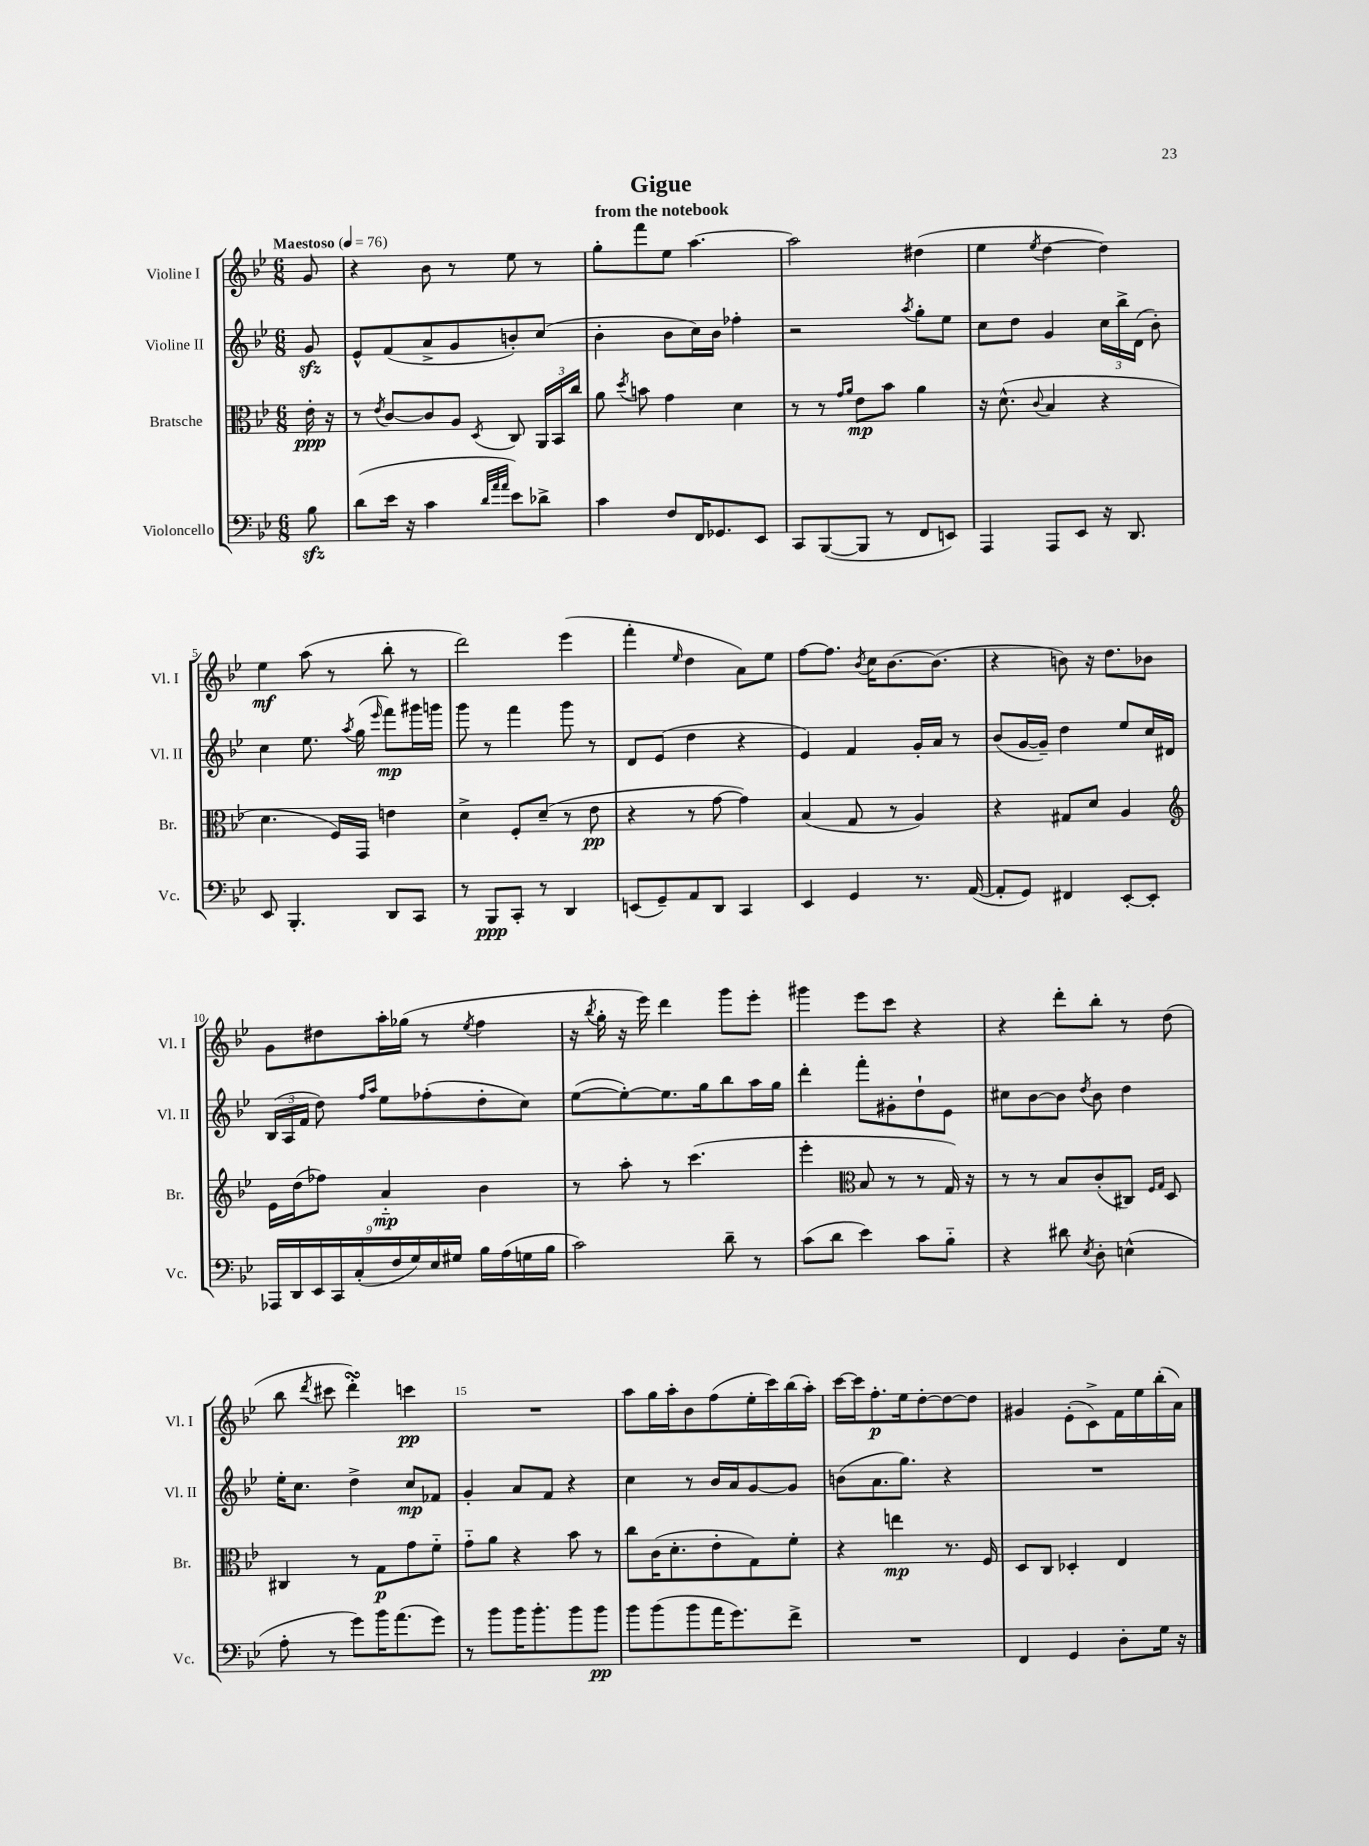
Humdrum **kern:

**kern	**kern	**kern	**kern
*staff4	*staff3	*staff2	*staff1
*clefF4	*clefC3	*clefG2	*clefG2
*k[b-e-]	*k[b-e-]	*k[b-e-]	*k[b-e-]
*M6/8	*M6/8	*M6/8	*M6/8
*MM76	*MM76	*MM76	*MM76
8B-	16e-'	8g	8g
.	16r	.	.
=	=	=	=
(8d	8r	8e-^^	4r
.	8qe-	.	.
16e-	[8c	(8f	.
16r	.	.	.
4c	8c]	8a^	8b-
.	8A	8g	8r
32qqd	.	.	.
32qqa	.	.	.
32qqa	8qD	.	.
8e-)	8C	8b')	8ee-
8d-^	24AA	(8cc	8r
.	24BB-	.	.
.	24cc	.	.
=	=	=	=
4c	8a	4b-'	8gg'
.	8qdd	.	.
.	8b	.	8fff
8F	4g	8b-	8ee-
16FF	.	16cc)	[4.aa
8.GG-	.	16b-	.
.	4d	4ff-'	.
8EE-	.	.	.
=	=	=	=
8CC	8r	2r	2aa]
([8BBB-	8r	.	.
.	16qqg	.	.
.	16qqa	.	.
8BBB-]	8e-	.	.
8r	8b-	.	.
.	.	8qaa	.
8FF	4a	8gg'	(4dd#
8EE)	.	8ee-	.
=	=	=	=
4AAA	16r	8cc	4ee-
.	(8.d^^	.	.
.	.	8dd	.
.	8qqc	.	8qee-
8AAA	4B-	4g	[4dd
8EE-	.	.	.
16r	4r	24cc	4dd])
.	.	24bb-^	.
8.DD	.	.	.
.	.	(24d	.
.	.	8b-')	.
=	=	=	=
8EE-	4.d	4cc	4ee-
4.BBB-'	.	.	.
.	.	8.ee-	(8aa
.	16F)	.	8r
.	.	8qaa	.
.	16GG	(16gg	.
.	.	16qqeee-	.
8DD	4e	8fff)	8bb-'
8CC	.	16ggg#	8r
.	.	16ggg	.
=	=	=	=
8r	4d^	8ggg	2ddd)
8BBB-	.	8r	.
8CC'	8F'	4fff	.
8r	(8d~	.	.
4DD	8r	8ggg	(4eee-
.	8e-	8r	.
=	=	=	=
(8EE	4r	8d	4fff'
8GG~)	.	(8e-	.
.	.	.	16qqee-
8AA	8r	4dd	4dd
8DD	[8g	.	.
4CC	4g])	4r	8a)
.	.	.	8ee-
=	=	=	=
4EE-	(4B-	4e-)	[8ff
.	.	.	8.ff]
4GG	8G	4f	.
.	.	.	8qb-
.	.	.	16cc
.	8r	.	[8.b-
8.r	4A)	16g'	.
.	.	16a	(8.b-]
.	.	8r	.
([16AA	.	.	.
=	=	=	=
8AA']	4r	(8b-	4r
8GG)	.	[16g	.
.	.	16g~])	.
4FF#	8G#	4dd	8b)
.	8d	.	16r
.	.	.	8.dd
[8EE-'	4A	8ee-	.
8EE-']	.	16cc	8b-
.	.	16d#	.
=	=	=	=
*	*clefG2	*	*
18AAA-	16e-	(24B-	8g
.	.	24A	.
18DD	.	.	.
.	(16dd	.	.
.	.	24f	.
18EE-	.	.	.
.	8ff-)	8dd)	8dd#
18CC	.	.	.
(18C'	.	.	.
.	.	16qqff	.
.	.	16qqaa	.
.	4a'~	8ee-	16aa'
18F	.	.	.
.	.	.	(16gg-
18G)	.	.	.
.	.	(8ff-'	8r
18E-	.	.	.
18G#	.	.	.
.	.	.	8qee-
16B-	4b-	8dd'	4ff
(16A	.	.	.
16G	.	8cc)	.
16B-	.	.	.
=	=	=	=
2c)	8r	([8ee-	16r
.	.	.	8qbb-
.	.	.	16gg'
.	8aa'	8ee-'_)	16r
.	.	.	16eee-)
.	8r	8.ee-]	4ddd
.	(4.ccc	.	.
.	.	16gg	.
8d~	.	8bb-	8ggg
8r	.	16aa	8eee-'
.	.	16gg	.
=	=	=	=
(8c	4eee-'	4ddd'	4ggg#
8d	.	.	.
*	*clefC3	*	*
4e-)	8B-	8fff'	8eee-
.	8r	8g#'	8ccc
8c	8r	8dd`	4r
8B-'~	16G)	8e-	.
.	16r	.	.
=	=	=	=
4r	8r	8cc#	4r
.	8r	[8b-	.
8d#	8B-	8b-]	8ddd'
8qE-	.	8qdd	.
8D'	(8c'	8b-	8bb-'
(4E^^	8C#)	4dd	8r
.	16qqF	.	.
.	16qqG	.	.
.	8D	.	(8dd
=	=	=	=
8A'	4C#	16ee-'	8bb-
.	.	8.cc	.
.	.	.	8qddd
8r	.	.	8ccc#
8g)	8r	4dd^	4ddd')
16b-	8G	.	.
(8.a	.	.	.
.	8g	8cc	4ccc
8g)	8f'~	8f-	.
=	=	=	=
8r	8g'~	4g'	2.r
8b-	8a	.	.
16b-	4r	8a	.
8.b-'	.	.	.
.	.	8f	.
8b-	8b-	4r	.
8b-	8r	.	.
=	=	=	=
8b-	8cc	4cc	8aa
(8b-	(16c	.	16gg
.	8.d'	.	16aa'
8b-	.	8r	8b-
16a	8e-'	16b-	(8ff
8.g)	.	16a	.
.	8G)	[8g	16ee-'
.	.	.	16ccc)
8f^	8f'	8g]	(16bb-
.	.	.	16aa')
=	=	=	=
2.r	4r	(8b	[16ccc
.	.	.	16ccc]
.	.	8.a	8.ff'
.	4ee	.	.
.	.	8.gg)	16ee-
.	.	.	[8dd'
.	8.r	4r	8dd_
.	.	.	8dd]
.	16F	.	.
=	=	=	=
4FF	8D	2.r	4g#
.	8C	.	.
4GG	4D-'	.	(8e-'
.	.	.	8c^)
8D'	4E-	.	16f
.	.	.	16ee-
16G	.	.	(16bb-'
16r	.	.	16a)
==	==	==	==
*-	*-	*-	*-
